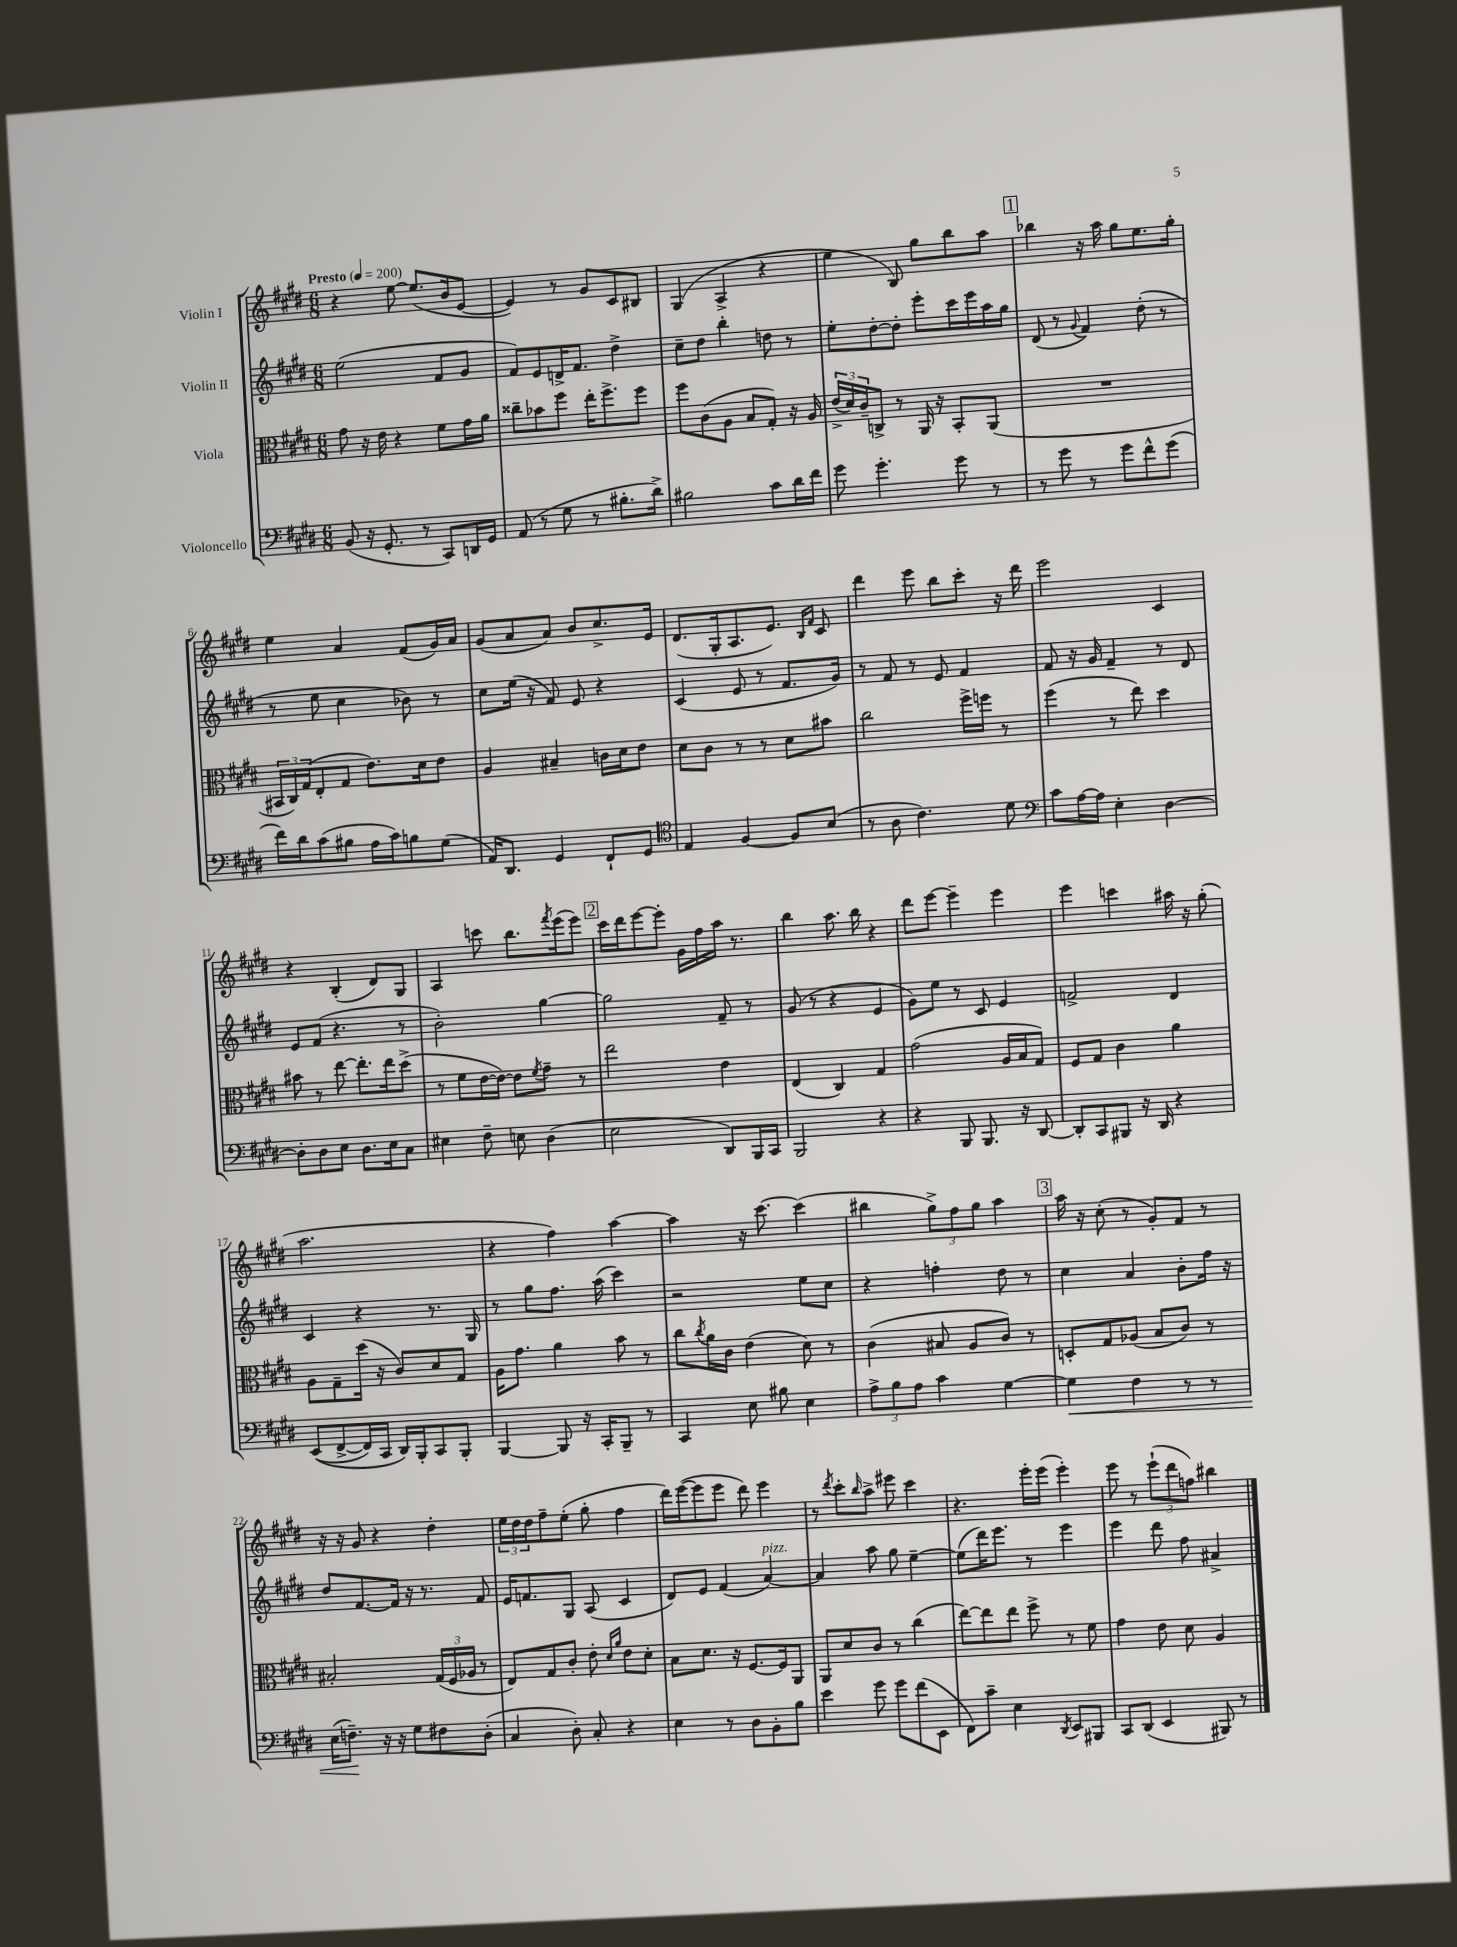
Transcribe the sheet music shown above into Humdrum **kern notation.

**kern	**kern	**kern	**kern
*staff4	*staff3	*staff2	*staff1
*clefF4	*clefC3	*clefG2	*clefG2
*k[f#c#g#d#]	*k[f#c#g#d#]	*k[f#c#g#d#]	*k[f#c#g#d#]
*M6/8	*M6/8	*M6/8	*M6/8
*MM200	*MM200	*MM200	*MM200
(8BB	8g#	(2ee	4r
16r	16r	.	.
8.GG#'	16e	.	.
.	4r	.	[8ee
8r	.	.	(8.ee]
8CC#)	8f#	8f#	.
.	.	.	16b
16DD	16g#	8g#	[8e
16GG#	16a	.	.
=	=	=	=
(8AA	8cc##~	8f#)	4e])
8r	8b-	8e	.
8G#	8ff#	16d^	8r
.	.	8.f#	.
8r	16ee'	.	8g#
.	8.ff#^	.	.
8.B#'	.	4dd#^	8c#
.	8ff#	.	8B#
16d#^)	.	.	.
=	=	=	=
2B#	8ff#	8cc#~	(4G#
.	(8c#	8dd#	.
.	8A	4bb'	4A^
.	8B	.	.
8c#	8G#')	8dd	4r
16d#	16r	8r	.
16f#	16A	.	.
=	=	=	=
8g#	(24e^	8ee'	4ee
.	24d#)	.	.
.	24c#~	.	.
4.g#'	8C^	[8dd#'	.
.	8r	8dd#']	8B)
.	16AA	8eee'	8gg#
.	16r	.	.
8g#	8BB'	16ccc#	8bb
.	.	16eee	.
8r	(8AA	16aa	8aa
.	.	16gg#	.
=	=	=	=
8r	2.r	(8d#	4bb-
8g#	.	8r	.
.	.	8qqg#	.
8r	.	4f#)	16r
.	.	.	16aa
8g#	.	.	8gg#
8f#^^	.	(8dd#'	8.ee
(8g#	.	8r	.
.	.	.	16gg#'
=	=	=	=
16f#)	24BB#	8r	4ee
.	24C#)	.	.
16d#	.	.	.
.	(24G#	.	.
(8c#	8E'	8ee	.
8B#	8G#	4cc#	4a
16A	8.e)	.	.
16c#)	.	.	.
8B	.	8b-)	(8f#
.	16d#	.	.
(8G#	8e	8r	16g#)
.	.	.	16a
=	=	=	=
16AA)	4A	8cc#	(8g#
8.DD#	.	.	.
.	.	(16ee	8a
.	.	16r	.
4GG#	4B#~	8f#)	8a)
.	.	8e	8b
8FF#`	16c	4r	8.cc#^
.	16d#	.	.
8GG#	8e	.	.
.	.	.	16e
=	=	=	=
*clefC4	*	*	*
4E	8d#	(4c#	(8.d#
.	8c#	.	.
.	.	.	16G#'
[4F#	8r	8e	8.A
.	8r	8r	.
.	.	.	8.e)
8F#]	8d#	8.f#	.
.	.	.	16qqB
.	.	.	16qqf#
(8B	8b#	.	8c#
.	.	16g#)	.
=	=	=	=
8r	2cc#	8r	4ddd#
8A	.	8f#	.
4.c#)	.	8r	8eee
.	.	8e	8bb
.	16ff#^	4f#	8ccc#'
.	16ff	.	.
8d#	8r	.	16r
.	.	.	16ddd#
=	=	=	=
*clefF4	*	*	*
8c#	(4ff#	8f#	2eee
[16A	.	16r	.
16A]	.	16g#	.
4E'	8r	4f#~	.
.	8ee)	.	.
[4D#	4dd#	8r	4c#
.	.	8d#	.
=	=	=	=
8D#']	8b#	8e	4r
8D#	8r	(8f#	.
8E	[8ee	4.r	(4B'
8.D#	8.ee']	.	.
.	.	.	8d#)
16E	16ee	.	.
8C#	(8dd#^	8r	8G#
=	=	=	=
4E#	8r	2b')	4A
.	8f#	.	.
8F#~	[16e	.	8ccc
.	16e_)	.	.
8E	8e]	.	8.bb
.	8qf#	.	.
(4D#	8g#~	[4gg#	.
.	.	.	8qfff#
.	.	.	(16eee
.	8r	.	8eee)
=	=	=	=
2E	2ee	2gg#]	16ccc#
.	.	.	16ddd#
.	.	.	[8eee
.	.	.	8eee']
.	.	.	16g#
.	.	.	16ff#
8DD#)	4e	8f#~	16aa
.	.	.	8.r
16BBB	.	8r	.
16CC#	.	.	.
=	=	=	=
2BBB	(4E	(8g#	4bb
.	.	8r	.
.	4C#)	4r	8.aa
.	.	.	16bb
4r	4G#	4e	4r
=	=	=	=
4r	(2g#	8g#)	8ddd#
.	.	8ee	[8eee
8BBB	.	8r	4eee~]
8.BBB	.	8c#	.
.	16A	4e	4eee
16r	16B	.	.
[8DD#	8G#)	.	.
=	=	=	=
8DD#']	8F#	2f^	4eee
8CC#	8G#	.	.
8BBB#	4c#	.	4ccc
16r	.	.	.
16DD#	.	.	.
4r	4a	4d#	16aa#
.	.	.	16r
.	.	.	(8gg#'
=	=	=	=
&((8EE	8A	4c#	2.aa
[8FF#^	8G#~	.	.
16FF#])	(16dd#	4r	.
16CC#	16r	.	.
16DD#&)	8c#)	.	.
16BBB'	.	.	.
8CC#	8d#	8.r	.
8BBB'	8G#	.	.
.	.	16G#	.
=	=	=	=
[4BBB	16A	8r	4r
.	8.g#	.	.
.	.	8gg#	.
8BBB]	4a	8.ff#	4ff#)
16r	.	.	.
16CC#'	.	(16aa	.
8BBB~	8b	4ccc#)	[4aa
8r	8r	.	.
=	=	=	=
4CC#	8cc#	2r	4aa]
.	8qcc#	.	.
.	16a	.	.
.	16c#	.	.
8E	(4e	.	16r
.	.	.	[8.ccc#
8B#	.	.	.
4E	8d#)	8ee	(4ccc#]
.	8r	8cc#	.
=	=	=	=
12A^	(4c#	4r	4bb#
12B	.	.	.
12A	.	.	.
4c#	8B#	4ff'	12gg#^)
.	.	.	12ff#
.	8A	.	.
.	.	.	12gg#
[4G#	8c#)	8dd#	4aa
.	8r	8r	.
=	=	=	=
4G#]	8D'	4cc#	16aa
.	.	.	16r
.	8G#	.	(8cc#'
4F#	(8A-	4a	8r
.	8B	.	8g#')
8r	8c#)	8b'	8f#
8r	8r	16ff#	8r
.	.	16r	.
=	=	=	=
(16E	2B#'	8dd#	16r
8.F~)	.	.	16r
.	.	[8.f#	8g#
16r	.	.	4r
16r	.	16f#]	.
8G#	.	16r	.
.	.	8.r	.
8F#	(24G#	.	4dd#'
.	24F#	.	.
.	24A-	.	.
(8D#'	8r	8f#	.
=	=	=	=
4C#	8E)	16e	24ee
.	.	.	24dd#
.	.	8.f	.
.	.	.	24dd#
.	8G#	.	8ff#~
8D#')	8c#'	8G#	(8ee'
8C#'	8e'	(8A	8gg#'
.	16qqd#	.	.
.	16qqa	.	.
4r	8e	4c#	4ff#
.	8d#'	.	.
=	=	=	=
4E	8B	8d#)	16ddd#)
.	.	.	([16eee
.	8.d#	8e	8eee]
8r	.	(4f#	8eee
.	16r	.	.
8D#	[8.F#	.	8ddd#)
8BB'	.	[4a)	4eee
.	16F#]	.	.
8B	8AA	.	.
=	=	=	=
4e	8AA	4a]	8r
.	.	.	8qddd#
.	8d#	.	8ccc#'
.	.	.	16qqbb
8g#	8c#	8aa	8aa^
8g#	8r	8gg#	8eee#
(8f#	(4cc#	[4ee~	4ccc#
8EE	.	.	.
=	=	=	=
8FF#)	[8ee)	(8ee]	4.r
8c#~	8ee]	16ddd#)	.
.	.	8.eee	.
4E	8ee	.	.
.	8ff#^	8r	16eee'
.	.	.	(16eee
8qDD#	.	.	.
8EE	8r	4eee	4eee')
8BBB#	8f#	.	.
=	=	=	=
8CC#	4g#	4eee	8eee
(8DD#	.	.	8r
4EE	8e	8ddd#	(12eee`
.	.	.	12ddd#
.	8d#	8ff#	.
.	.	.	12ff)
8BBB#)	4A	4a#^	4bb#
8r	.	.	.
==	==	==	==
*-	*-	*-	*-
